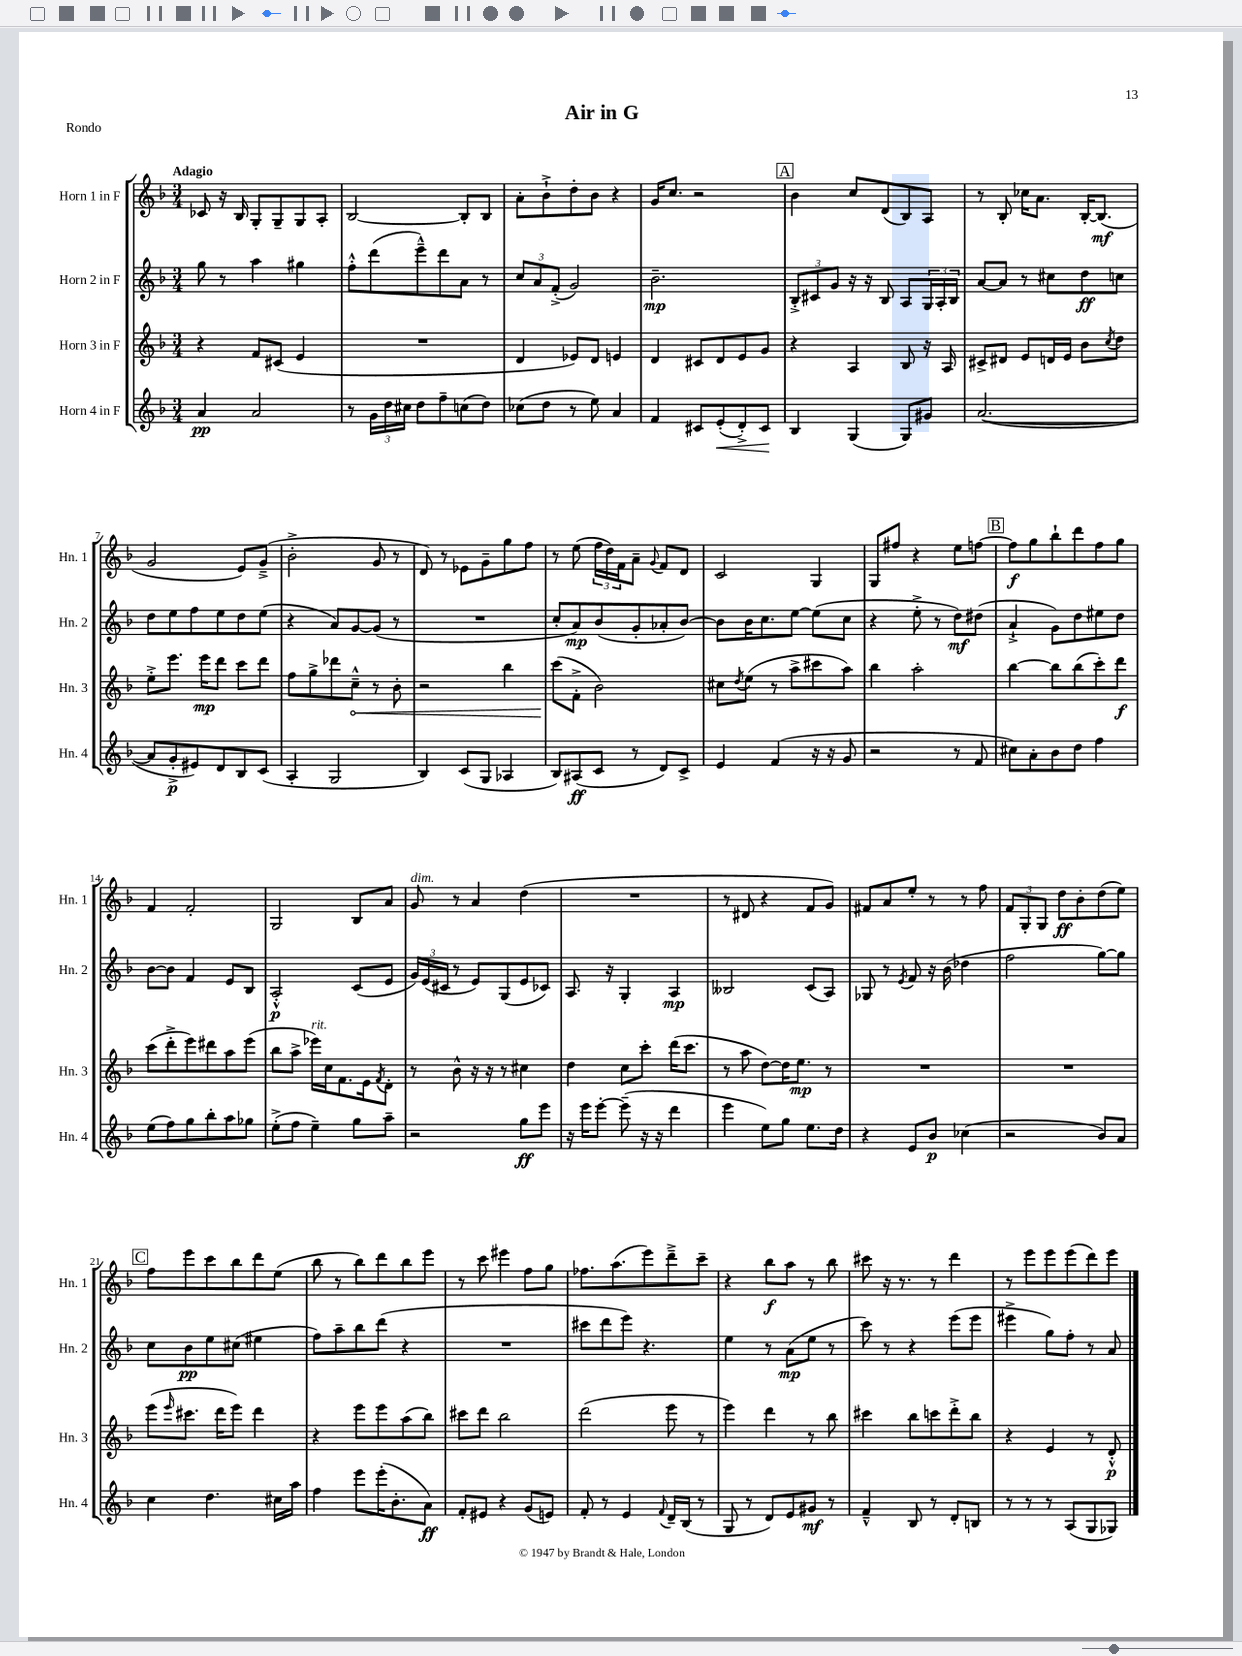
\header { title = "Air in G" piece = "Rondo" }
<<
\new StaffGroup <<
\new Staff = "s0" \with { instrumentName = "Horn 1 in F" shortInstrumentName = "Hn. 1" } {
    \clef treble \key f \major \numericTimeSignature \time 3/4 \tempo "Adagio"
    ces'8 r16 bes16 g8-. g8-- g8 a8-. |
    bes2~ bes8-. bes8 |
    a'8-. bes'8-!-> d''8-. bes'8 r4 |
    g'16 c''8. r2 |
    \mark \markup { \box "A" } bes'4 c''8 d'8( bes8) a8 |
    r8 bes8-. ces''16 a'8. bes16~-. bes8.\mf( |
    g'2 e'8) g'8--->( |
    bes'2-.-> g'8 r8 |
    d'8) r8 ees'8 g'8-- g''8 f''8 |
    r8 e''8( \tuplet 3/2 { f''16 d''16) f'16 } a'8-- \appoggiatura { g'8 } f'8 d'8 |
    c'2 g4 |
    g8 fis''8 r4 e''8 f''8~ |
    \mark \markup { \box "B" } f''8\f g''8 bes''8-! d'''8 f''8 g''8 |
    f'4 f'2-. |
    g2 bes8 a'8 |
    g'8^\markup { \italic "dim." } r8 a'4 d''4( |
    R2. |
    r8 dis'8 r4 f'8 g'8) |
    fis'8 a'8 e''8-. r8 r8 f''8 |
    \tuplet 3/2 { f'8 g8-. g8 } d''8\ff bes'8-. d''8( e''8) |
    \mark \markup { \box "C" } f''8 e'''8 c'''8 bes''8 d'''8 e''8( |
    bes''8 r8 bes''8) d'''8 bes''8 e'''8 |
    r8 c'''8 eis'''4 f''8 g''8 |
    fes''8. a''8.( e'''8) d'''8---> c'''8-- |
    r4 bes''8\f a''8 r8 bes''8 |
    cis'''8 r16 r8. r8 d'''4 |
    r8 e'''8 e'''8 e'''8( d'''8) e'''8 \bar "|." |
}
\new Staff = "s1" \with { instrumentName = "Horn 2 in F" shortInstrumentName = "Hn. 2" } {
    \clef treble \key f \major \numericTimeSignature \time 3/4
    g''8 r8 a''4 gis''4 |
    f''8-.-^ d'''8( e'''8---^) d'''8 a'8 r8 |
    \tuplet 3/2 { c''8 a'8 f'8-.->( } g'2) |
    bes'2.--\mp |
    \mark \markup { \box "A" } \tuplet 3/2 { bes8-.-> cis'8 g'8 } r16 r16 bes8 a8 \tuplet 3/2 { g16 a16-. bes16 } |
    a'8~ a'8 r8 cis''8 d''8\ff c''8 |
    d''8 e''8 f''8 e''8 d''8 e''8( |
    r4 a'8) g'8~ g'8( r8 |
    R2. |
    c''8-. a'8\mp) bes'8( g'8-. aes'8-. bes'8~) |
    bes'8 bes'16 c''8. e''8~ e''8( c''8 |
    r4 e''8-.-> r8 d''8\mf) dis''8( |
    \mark \markup { \box "B" } a'4-!-> g'8) d''8 eis''8 d''8 |
    bes'8~ bes'8 f'4 e'8 bes8 |
    a2-.-^\p c'8( e'8 |
    \tuplet 3/2 { g'16) e'16( cis'16 } r8 e'8) g8( e'8 ces'8) |
    a8. r16 g4-. a4\mp |
    beses2 c'8( a8) |
    ges8 r8 \acciaccatura { e'8 } f'8 r16 bes'16( des''4 |
    f''2 g''8~) g''8 |
    \mark \markup { \box "C" } c''8 bes'8\pp e''8 cis''8( eis''4 |
    f''8) a''8-- bes''8 d'''8( r4 |
    R2. |
    cis'''8 d'''8 e'''8) r4. |
    e''4 r8 a'8\mp( e''8 r8 |
    c'''8) r8 r4 e'''8( e'''8 |
    eis'''4-> g''8) f''8-. r8 a'8 \bar "|." |
}
\new Staff = "s2" \with { instrumentName = "Horn 3 in F" shortInstrumentName = "Hn. 3" } {
    \clef treble \key f \major \numericTimeSignature \time 3/4
    r4 f'8 cis'8( e'4 |
    R2. |
    d'4 ees'8) d'8 e'4 |
    d'4 cis'8 d'8 e'8 g'8 |
    \mark \markup { \box "A" } r4 a4 bes8 r16 a16 |
    cis'8-> dis'8 e'8 d'16 e'16 bes'8 \acciaccatura { c''8 } d''8 |
    e''8-.-> e'''8. e'''16\mp d'''8 c'''8 d'''8 |
    f''8 g''8-> des'''8 \once \override Hairpin.circled-tip = ##t c''8---^\< r8 bes'8-. |
    r2 bes''4 |
    c'''8\!( f'8-.-> bes'2) |
    cis''8 \acciaccatura { d''8 } e''8( r8 a''8-> cis'''8 a''8) |
    bes''4 a''2-. |
    \mark \markup { \box "B" } bes''4~ bes''8 bes''8( c'''8-.) d'''8\f |
    c'''8( d'''8-.-> e'''8) dis'''8 a''8 e'''8( |
    bes''8 a''8-> ees'''16^\markup { \italic "rit." }) c''16 f'8. e'16 \acciaccatura { f'8 } d'8-. |
    r8 bes'8-^ r16 r16 r8 cis''4 |
    d''4 c''8 c'''8-. d'''16( c'''8. |
    r8 a''8 d''8~) d''16 e''8.\mp r8 |
    R2. |
    R2. |
    \mark \markup { \box "C" } e'''8( \grace { e'''16 } cis'''8. d'''16 e'''8) d'''4 |
    r4 e'''8 e'''8 a''8( bes''8) |
    cis'''8 d'''8 bes''2 |
    d'''2( e'''8 r8 |
    e'''4) d'''4 r8 bes''8 |
    cis'''4 bes''8 c'''8 d'''8-.-> bes''8 |
    r4 e'4 r8 d'8-.-^\p \bar "|." |
}
\new Staff = "s3" \with { instrumentName = "Horn 4 in F" shortInstrumentName = "Hn. 4" } {
    \clef treble \key f \major \numericTimeSignature \time 3/4
    a'4\pp a'2 |
    r8 \tuplet 3/2 { g'16 d''16 cis''16 } d''8 f''8-- c''8( d''8) |
    ces''8( d''8 r8 e''8) a'4 |
    f'4 cis'8 e'8-.\<( d'8-.->) cis'8\! |
    \mark \markup { \box "A" } bes4 g4( g8) gis'8 |
    a'2.~( |
    a'8 g'8-.->\p eis'8) d'8 bes8 c'8( |
    a4-. g2 |
    bes4) c'8( g8 aes4 |
    bes8) ais8\ff( c'8 r8 d'8) c'8-> |
    e'4 f'4( r16 r16 g'8 |
    r2 r8 f'8 |
    \mark \markup { \box "B" } cis''8) a'8-. bes'8 d''8 f''4 |
    e''8( f''8) g''8 bes''8-. a''8 ges''8 |
    e''8-.->( f''8 e''4--) g''8 a''8-- |
    r2 g''8\ff e'''8 |
    r16 e'''16 e'''8~-. e'''8--( r16 r16 d'''4 |
    e'''4 e''8) g''8 e''8. d''16 |
    r4 e'8 bes'8\p ces''4( |
    r2 bes'8) a'8 |
    \mark \markup { \box "C" } c''4 d''4. cis''16 a''16 |
    f''4 e'''8 e'''16-.( bes'8.-. a'8\ff) |
    f'8-. eis'8 r4 g'8( e'8) |
    f'8-. r8 e'4 \appoggiatura { f'8 } d'16-- bes16( r8 |
    g8 r8 d'8) e'8 gis'8\mf r8 |
    f'4---^ bes8 r8 d'8-. b8 |
    r8 r8 r8 a8( g8 ges8) \bar "|." |
}
>>
>>
